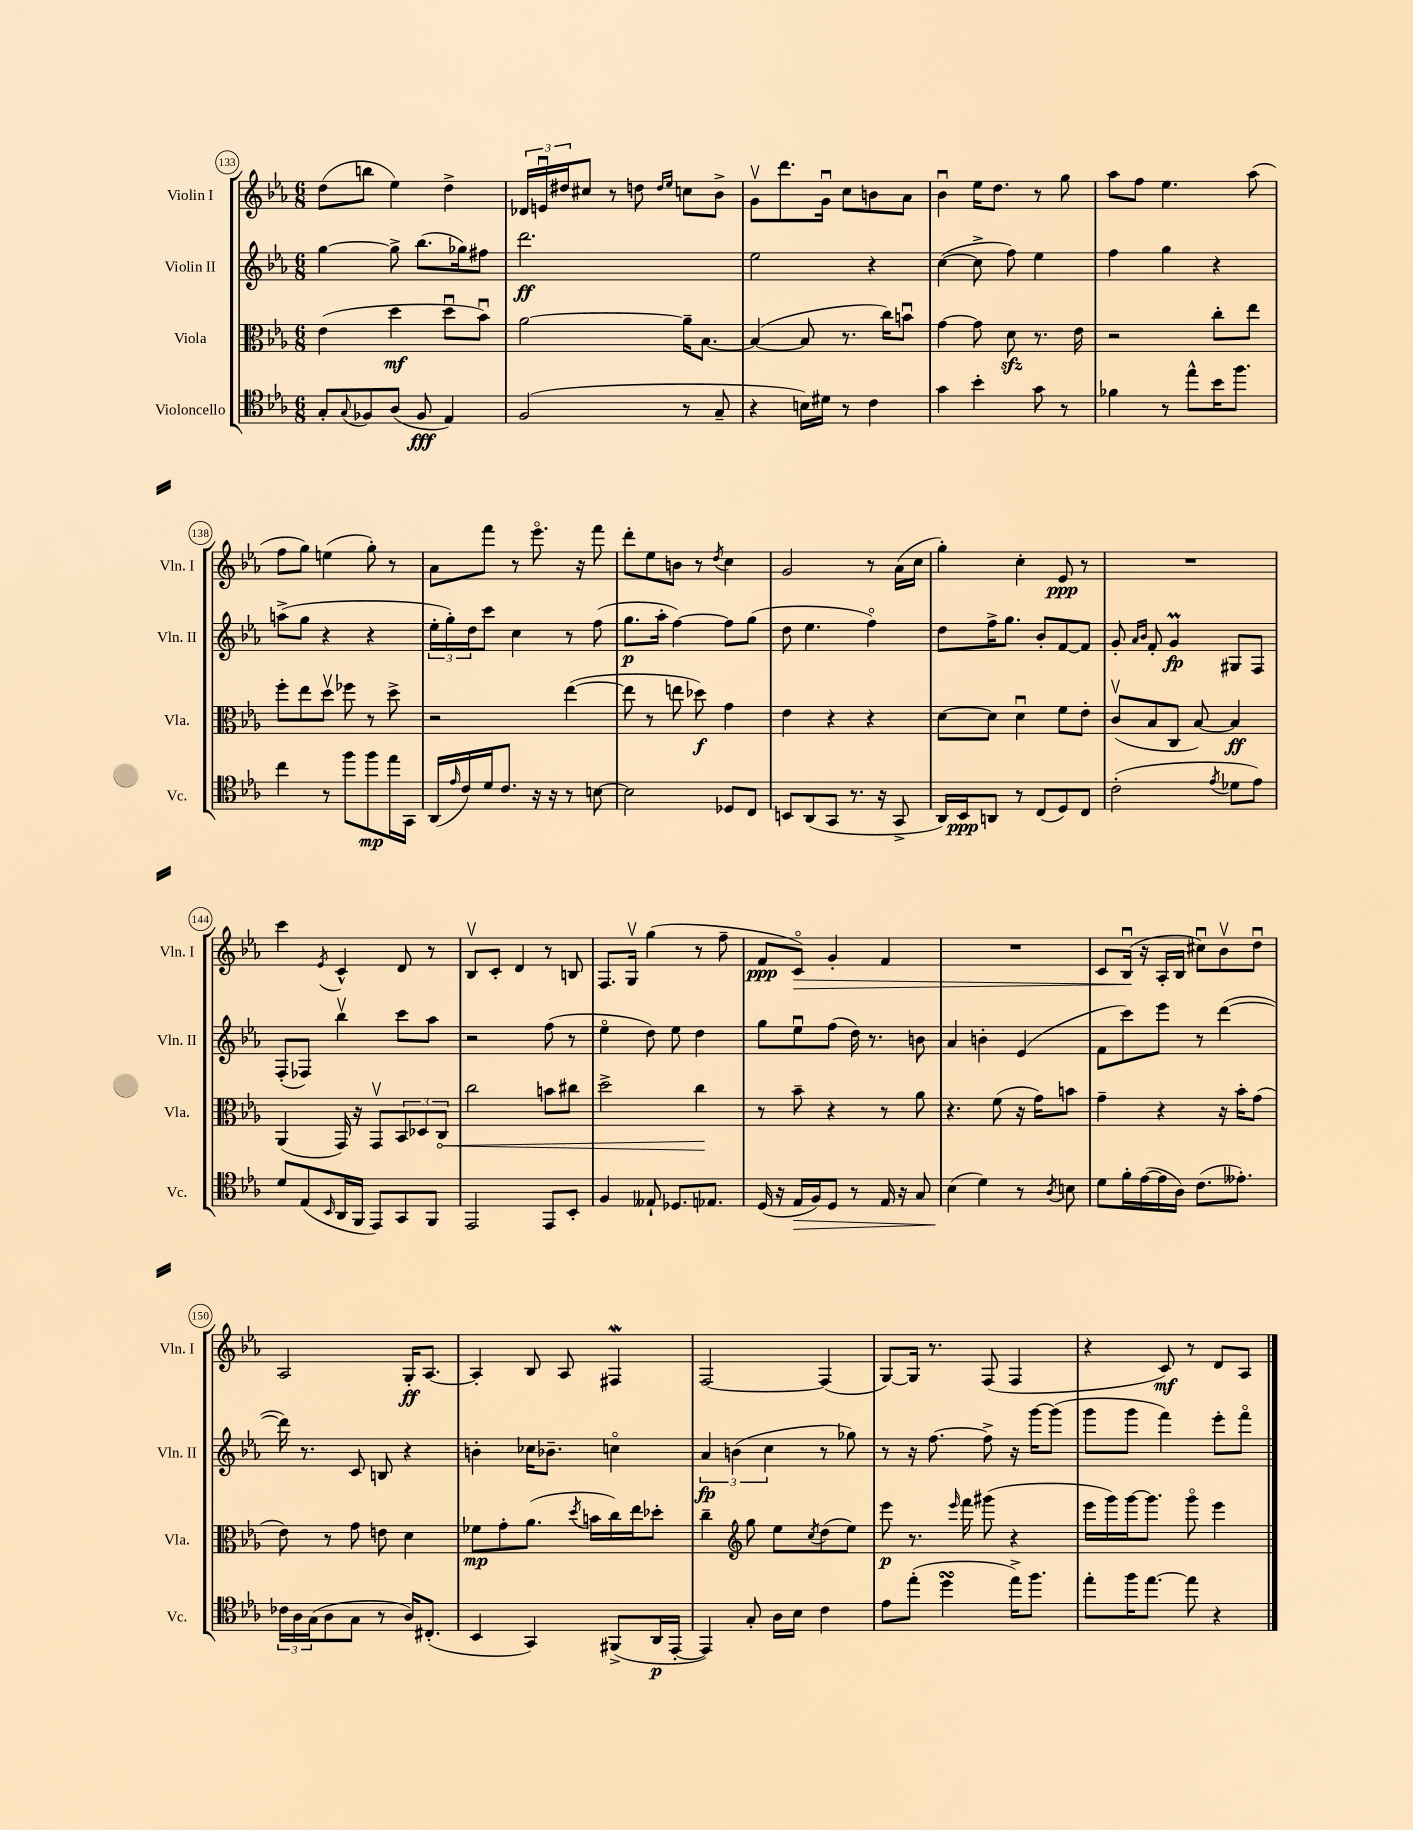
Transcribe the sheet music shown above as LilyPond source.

<<
\new StaffGroup <<
\new Staff = "s0" \with { instrumentName = "Violin I" shortInstrumentName = "Vln. I" } {
    \clef treble \key ees \major \numericTimeSignature \time 6/8
    d''8( b''8 ees''4) d''4-> |
    \tuplet 3/2 { des'16 e'16\downbow dis''16 } cis''8 r8 d''8 \grace { d''16 ees''16 } c''8 bes'8-> |
    g'8\upbow d'''8. g'16\downbow c''8 b'8 aes'8 |
    bes'4\downbow ees''16 d''8. r8 g''8 |
    aes''8 f''8 ees''4. aes''8( |
    f''8 g''8) e''4( g''8-.) r8 |
    aes'8 f'''8 r8 ees'''8.\flageolet r16 f'''8 |
    d'''8-. ees''8 b'8 r8 \acciaccatura { d''8 } c''4 |
    g'2 r8 aes'16( c''16 |
    g''4-.) c''4-. ees'8\ppp r8 |
    R2. |
    c'''4 \acciaccatura { ees'8 } c'4-^ d'8 r8 |
    bes8\upbow c'8-. d'4 r8 b8 |
    f8. g16\upbow g''4( r8 f''8-- |
    f'8\ppp c'8\flageolet\>) g'4-. f'4 |
    R2. |
    c'8 bes16\downbow\!( r16 aes16-. bes16 cis''8\downbow) bes'8\upbow d''8\downbow |
    aes2 g16-.\ff aes8.~ |
    aes4-. bes8 aes8 fis4\mordent |
    f2~ f4( |
    g8~) g16 r8. f8( f4 |
    r4 c'8\mf) r8 d'8 aes8 \bar "|." |
}
\new Staff = "s1" \with { instrumentName = "Violin II" shortInstrumentName = "Vln. II" } {
    \clef treble \key ees \major \numericTimeSignature \time 6/8
    g''4~ g''8-> bes''8.( ges''16) fis''8 |
    d'''2.\ff |
    ees''2 r4 |
    c''4~( c''8-> f''8) ees''4 |
    f''4 g''4 r4 |
    a''8->( g''8 r4 r4 |
    \tuplet 3/2 { ees''16-. g''16-.) d''16 } c'''8 c''4 r8 f''8( |
    g''8.\p aes''16-. f''4~) f''8 g''8( |
    d''8 ees''4. f''4\flageolet) |
    d''8 f''16-> g''8. bes'8-. f'8~ f'8 |
    g'8-. \grace { aes'16 bes'16 } f'8-. g'4\prall\fp gis8 f8 |
    f8-.( fes8) bes''4\upbow c'''8 aes''8 |
    r2 f''8( r8 |
    ees''4\flageolet d''8) ees''8 d''4 |
    g''8 ees''8\downbow f''8( d''16) r8. b'8 |
    aes'4 b'4-. ees'4( |
    f'8 c'''8) ees'''8 r8 d'''4~( |
    d'''16) r8. c'8 b8 r4 |
    b'4-. ces''16 bes'8.-- c''4\flageolet |
    \tuplet 3/2 { aes'4\fp b'4( c''4 } r8 ges''8) |
    r8 r16 f''8.~ f''8-> r16 g'''16~ g'''8( |
    g'''8 g'''8 f'''4) ees'''8-. f'''8\flageolet \bar "|." |
}
\new Staff = "s2" \with { instrumentName = "Viola" shortInstrumentName = "Vla." } {
    \clef alto \key ees \major \numericTimeSignature \time 6/8
    ees'4( d''4\mf d''8\downbow bes'8\downbow) |
    aes'2~ aes'16-- bes8.~ |
    bes4~( bes8 r8. c''16) b'8\downbow |
    g'4~ g'8 d'8\sfz r8. ees'16 |
    r2 c''8-. ees''8 |
    f''8-. ees''8 d''8\upbow fes''8 r8 d''8-> |
    r2 ees''4~( |
    ees''8 r8 e''8 des''8\f) g'4 |
    ees'4 r4 r4 |
    d'8~ d'8 d'4\downbow f'8 ees'8-. |
    c'8\upbow( bes8 c8 bes8~) bes4\ff |
    aes,4( g,16) r16 g,8\upbow \tuplet 3/2 { bes,8 des8 \once \override Hairpin.circled-tip = ##t c8\< } |
    c''2 b'8 cis''8 |
    d''2-> c''4\! |
    r8 bes'8-- r4 r8 aes'8 |
    r4. f'8( r16 g'16) b'8 |
    g'4-- r4 r16 bes'16-. g'8( |
    ees'8) r8 g'8 e'8 d'4 |
    fes'8\mp g'8-. aes'8.( \acciaccatura { d''8 } b'16 c''16) ees''16 des''8-. |
    c''4-- \clef treble g''8 ees''8 \acciaccatura { c''8 } d''8( ees''8) |
    ees'''8\p r8. \grace { ees'''16 } f'''16 gis'''8( r4 |
    ees'''16 g'''16) g'''16~ g'''8. g'''8\flageolet ees'''4 \bar "|." |
}
\new Staff = "s3" \with { instrumentName = "Violoncello" shortInstrumentName = "Vc." } {
    \clef tenor \key ees \major \numericTimeSignature \time 6/8
    g8-. \appoggiatura { g8 } fes8 aes8( fes8\fff ees4) |
    f2( r8 g8-- |
    r4 b16) dis'16 r8 c'4 |
    g'4 bes'4-. g'8 r8 |
    fes'4 r8 ees''8-^ bes'16 f''8. |
    c''4 r8 f''8 f''8\mp ees''16 g,16 |
    aes,16( \grace { ees'16 } c'16) d'16 c'8. r16 r16 r8 b8~ |
    b2 des8 c8 |
    b,8 aes,8( g,8 r8. r16 g,8-> |
    aes,16) bes,16\ppp a,8 r8 c8( d8) c8 |
    c'2-.( \acciaccatura { ees'8 } des'8 ees'8) |
    d'8 ees8( \grace { bes,16 } aes,16 f,16 ees,8) g,8 f,8 |
    ees,2 ees,8 bes,8-. |
    f4 eeses8-! des8. ees8. |
    d16( r16 ees16\> f16) d8 r8 ees16 r16 g8 |
    bes4\!( d'4) r8 \acciaccatura { aes8 } b8 |
    d'8 f'16-. ees'16~( ees'16 aes16) c'8.( eeses'8.-.) |
    \tuplet 3/2 { ces'16 aes16 g16( } aes8 g8 r8 aes16) cis8.-.( |
    bes,4 g,4) fis,8->( aes,16\p ees,16~-. |
    ees,4) g8-. aes16 bes16 c'4 |
    ees'8 ees''8-.( d''4\turn ees''16->) f''8. |
    ees''8-. f''16 ees''8.~ ees''8 r4 \bar "|." |
}
>>
>>
\layout { \context { \Score currentBarNumber = #133 \override BarNumber.stencil = #(make-stencil-circler 0.1 0.3 ly:text-interface::print) } }
